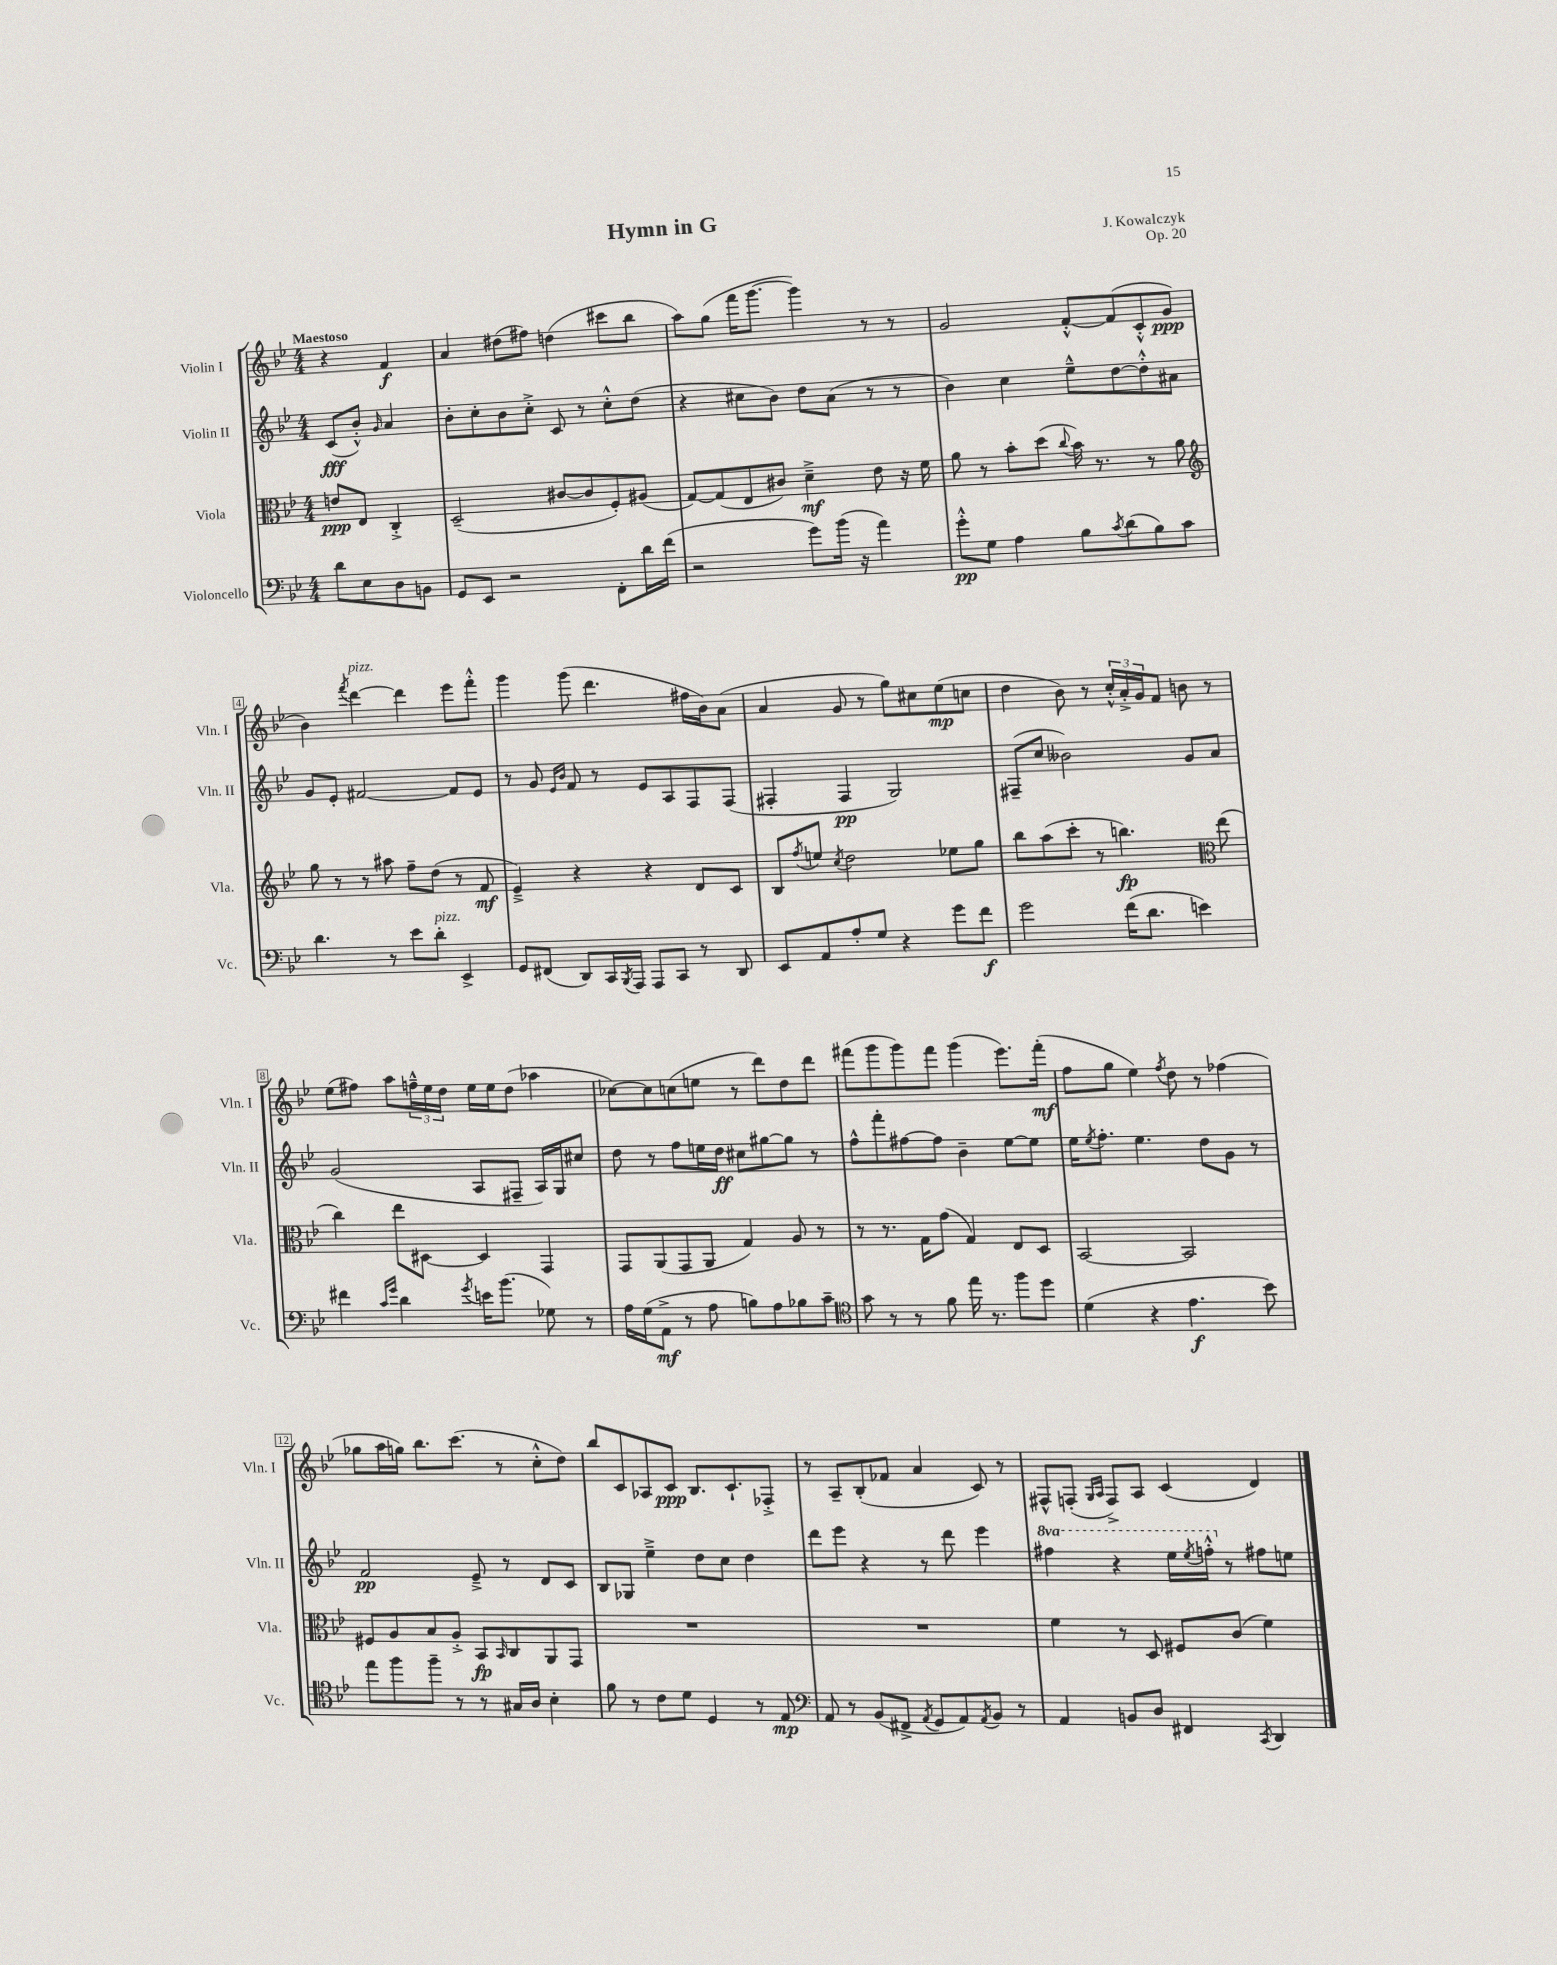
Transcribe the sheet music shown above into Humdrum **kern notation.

**kern	**kern	**kern	**kern
*staff4	*staff3	*staff2	*staff1
*clefF4	*clefC3	*clefG2	*clefG2
*k[b-e-]	*k[b-e-]	*k[b-e-]	*k[b-e-]
*M4/4	*M4/4	*M4/4	*M4/4
8d	8e	(8c	4r
8E-	8E-	8b-'^^)	.
.	.	16qqg	.
8D	4C'^	4a	4f
8BB	.	.	.
=	=	=	=
8GG	(2D~	8b-'	4a
8EE-	.	8cc'	.
2r	.	8b-	(8dd#
.	.	8cc'^	8ff#)
.	[8c#	8c	(4dd
.	8c#]	8r	.
8FF'	8F')	8cc'^^	8ccc#
16d	(8A#	(8dd	8bb-
(16f	.	.	.
=	=	=	=
2r	[8G)	4r	8aa)
.	(8G]	.	(8gg
.	8E-	8cc#	16fff
.	.	.	[8.ggg
.	8c#)	8b-)	.
8g)	4d~^	8dd	4ggg])
(16b-	.	(8a	.
16r	.	.	.
4a)	8e-	8r	8r
.	16r	8r	8r
.	16f	.	.
=	=	=	=
8g'^^	8a	4b-)	2g
8G	8r	.	.
4A	8b-'	4cc	.
.	(8dd	.	.
.	8qqcc	.	.
8B-	16b-)	8ee-~^^	[8f'^^
.	8.r	.	.
8qc	.	.	.
(8d	.	[8dd	(8f]
8B-)	8r	8dd'^^]	8c'^^
8c	8a	8a#	8g
=	=	=	=
*	*clefG2	*	*
4.d	8gg	8g	4b-)
.	8r	8e-'	.
.	.	.	8qfff
.	8r	[2f#	[4ddd
8r	8aa#	.	.
8e-	8ff~	.	4ddd]
8d'	(8dd	.	.
4EE-^	8r	8f#]	8eee-
.	8f	8e-	8fff'^^
=	=	=	=
8GG	4e-~^)	8r	4ggg
(8FF#	.	8g	.
.	.	16qqe-	.
.	.	16qqb-	.
8DD)	4r	8f	(8ggg
16CC	.	8r	4.ddd
8qBBB-	.	.	.
16AAA	.	.	.
8AAA	4r	8e-	.
8CC	.	8A	.
8r	8d	8F	16ff#
.	.	.	16b-)
8DD	8c	(8F	(8a
=	=	=	=
8EE-	8B-	4F#'	4a
.	8qff	.	.
8AA	8ee	.	.
.	8qcc	.	.
8A'	2dd	4F#	8g
8G	.	.	8r
4r	.	2G)	8gg)
.	.	.	8cc#
8g	8ee-	.	(8ee-
8f	8gg	.	8cc
=	=	=	=
2g	8bb-	(8F#~	4dd
.	(8aa	8cc	.
.	8ccc'	2b--)	8b-)
.	8r	.	8r
(16f	4.bb)	.	24cc'^^
.	.	.	24a'^
8.d	.	.	.
.	.	.	24g
.	.	.	8f
4e)	.	8g	8b
*	*clefC3	*	*
.	(8ee-	8a	8r
=	=	=	=
4f#	4cc)	(2g	(8ee-
.	.	.	8ff#)
16qqc	.	.	.
16qqg	.	.	.
4d	8ee-	.	8aa
.	[8D#	.	24ff~^^
.	.	.	24ee-
.	.	.	24dd
8qg	.	.	.
16e	4D#]	8A	16ee-
(8.b-	.	.	16ee-
.	.	8F#~	(8dd
8G-)	4GG	16A)	4aa-
.	.	16G	.
8r	.	8cc#	.
=	=	=	=
16A	8GG	8dd	[8cc-)
(16G	.	.	.
8AA^	(8AA	8r	8cc-]
8r	8GG	8ff	(8cc
8A	8AA	16ee	8ee
.	.	16dd	.
8B)	4G)	8cc#	8r
8A	.	[8gg#	8ddd)
8B-	8A	8gg#]	8dd
8c~	8r	8r	8ddd
=	=	=	=
*clefC4	*	*	*
8g	8r	8ff^^	(8fff#
8r	8.r	8fff'	8ggg
8r	.	[8ff#	8ggg)
.	16G	.	.
8f	(8g	8ff#]	8fff#
16ee-	4G)	4b-~	(4ggg
8.r	.	.	.
8ff	8E-	[8ee-	8.eee-)
8dd	8D	8ee-]	.
.	.	.	(16fff#'
=	=	=	=
(4d	[2BB-	16ee-	8ff
.	.	8qee-	.
.	.	8.ff'	.
.	.	.	8gg
4r	.	4.ee-	4ee-)
.	.	.	8qff
4.e-	2BB-]	.	8dd
.	.	8dd	8r
.	.	8g	(4ff-
8b-)	.	8r	.
=	=	=	=
8ee-	8F#	2f	8gg-
8ff	8A	.	16aa
.	.	.	16gg)
8ff~	8B-	.	8.bb-
8r	8A'^	.	.
.	.	.	(8.ccc
8r	8BB-	8e-~^	.
.	16qqBB-	.	.
16G#	8C	8r	8r
16A	.	.	.
4B-'	8AA	8d	8cc'^^
.	8GG	8c	8dd)
=	=	=	=
8f	1r	8B-	8bb-
8r	.	8G-	8c
8c	.	4ee-~^	8A-
8d	.	.	8c
4D	.	8dd	8.B-
.	.	8cc	.
.	.	.	8.c`
8r	.	4dd	.
8E-	.	.	8F-'^
=	=	=	=
*clefF4	*	*	*
8AA	1r	8ddd	8r
8r	.	8eee-	8A~
(8BB-	.	4r	(8B-'
8FF#^	.	.	8f-
8qAA	.	.	.
8GG	.	8r	4a
8AA)	.	8ddd	.
8qAA	.	.	.
8BB-	.	4eee-	8c)
8r	.	.	8r
=	=	=	=
4AA	4f	4fff#	8F#^^
.	.	.	(8F'
.	.	.	16qqG
.	.	.	16qqA
8BB	8r	4r	8F^)
8D	8D	.	8A
4FF#	8F#	16eee-	(4c
.	.	8qeee-	.
.	.	16fff'^^	.
.	(8c	8r	.
8qCC	.	.	.
4DD	4f)	8ff#	4d)
.	.	8ee	.
==	==	==	==
*-	*-	*-	*-
